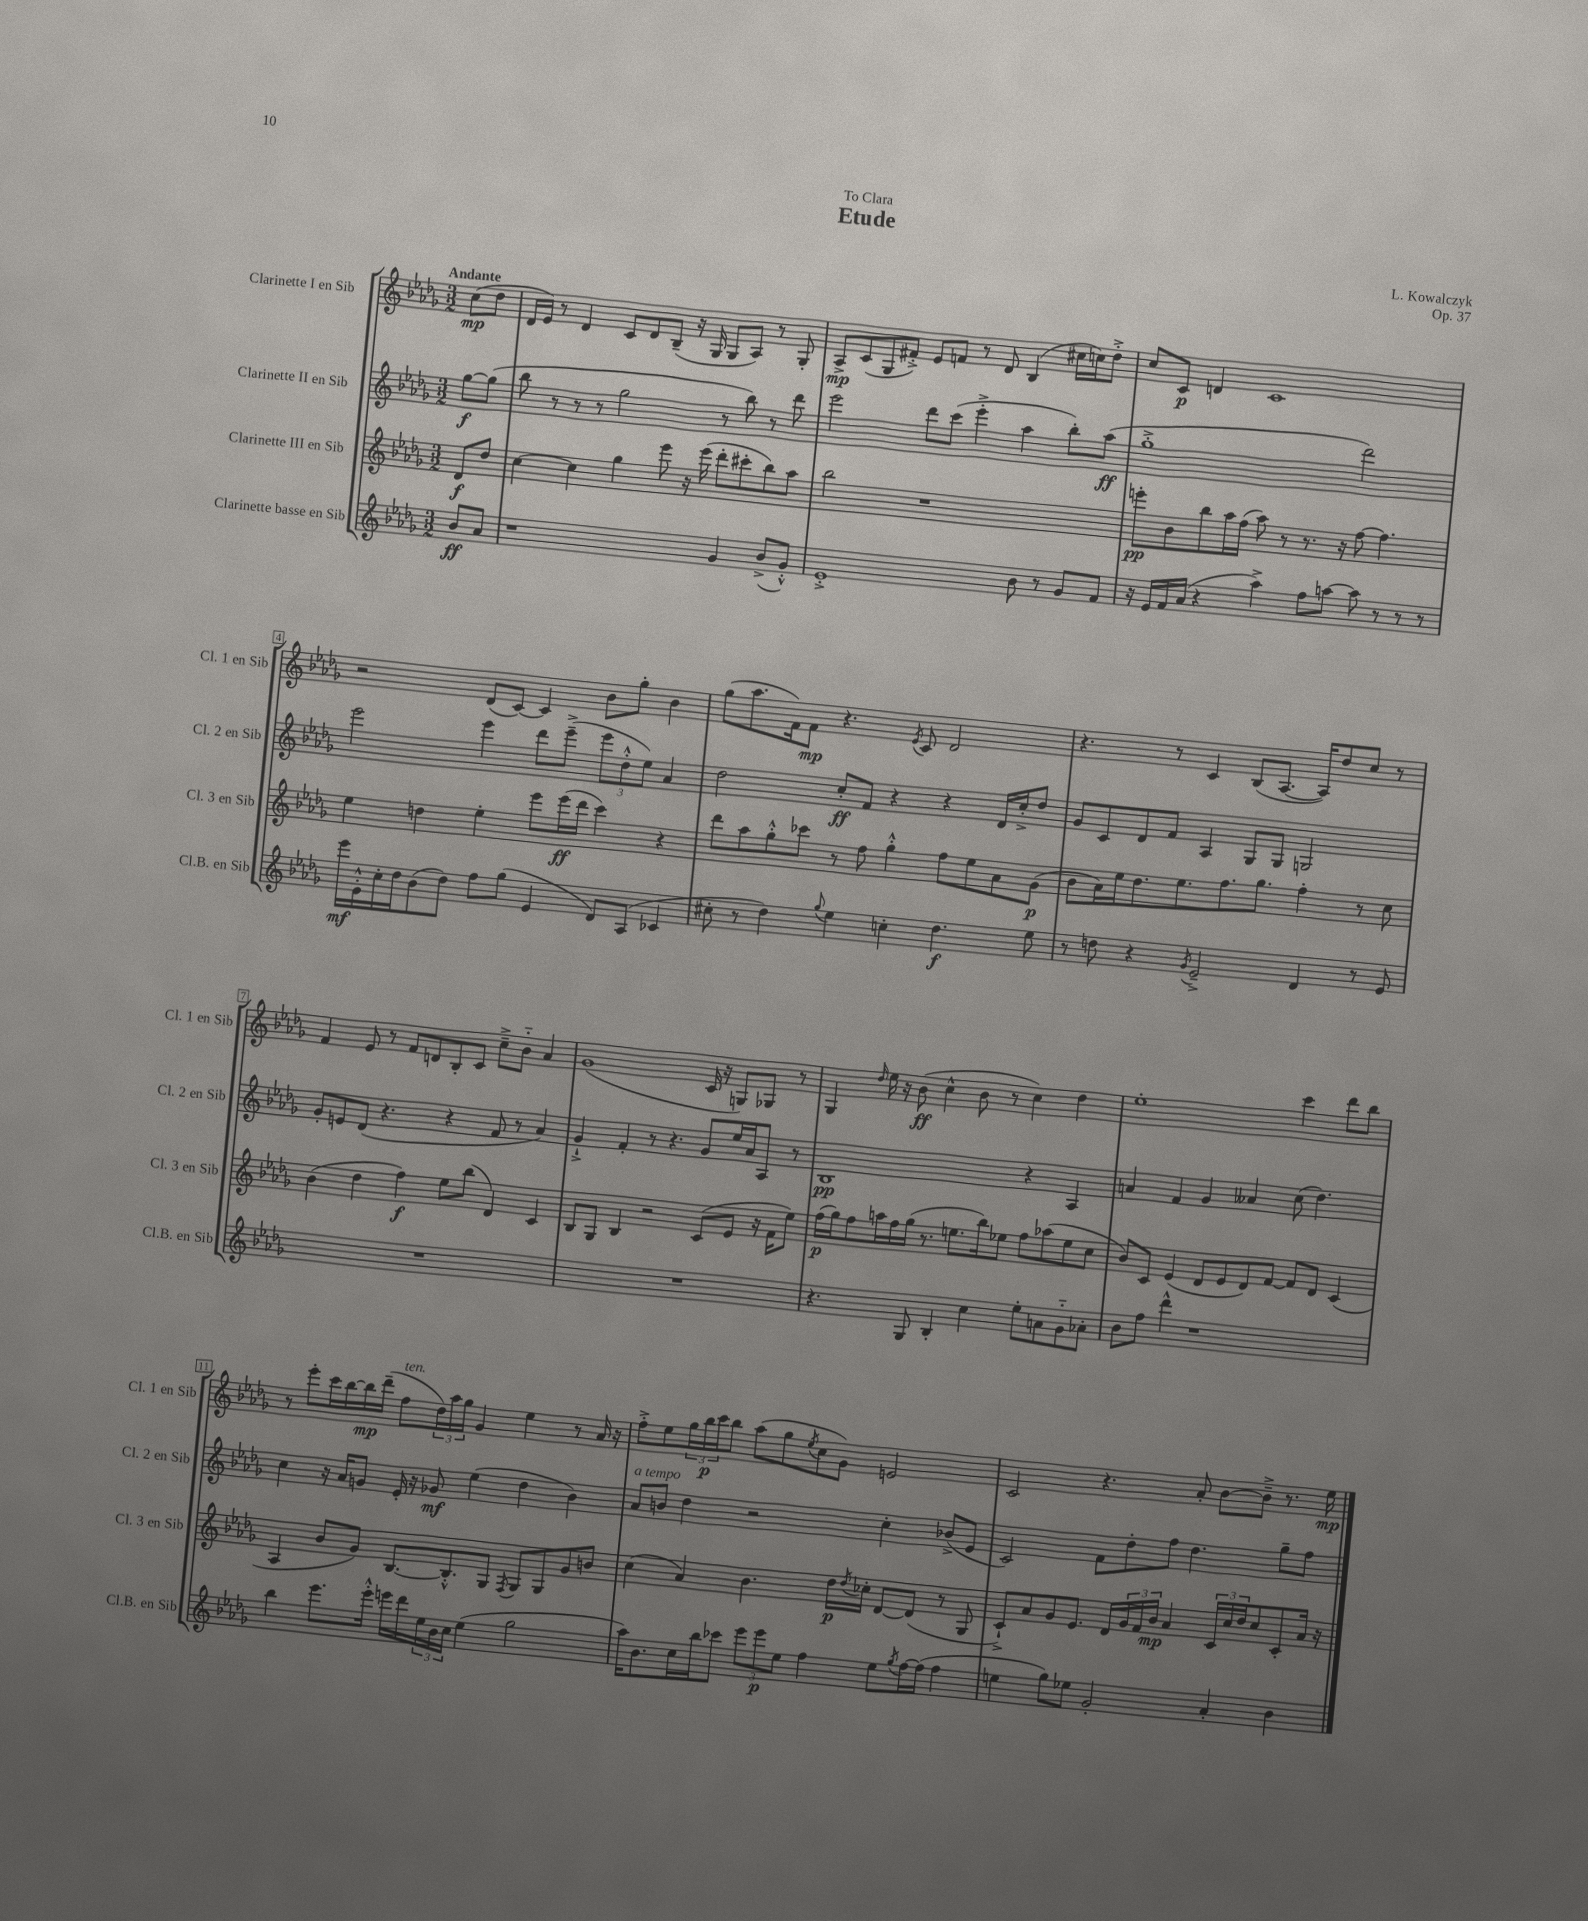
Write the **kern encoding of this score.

**kern	**dynam	**kern	**dynam	**kern	**dynam	**kern	**dynam
*part4	*part4	*part3	*part3	*part2	*part2	*part1	*part1
*staff4	*staff4	*staff3	*staff3	*staff2	*staff2	*staff1	*staff1
*I"Clarinette basse en Sib	*	*I"Clarinette III en Sib	*	*I"Clarinette II en Sib	*	*I"Clarinette I en Sib	*
*I'Cl.B. en Sib	*	*I'Cl. 3 en Sib	*	*I'Cl. 2 en Sib	*	*I'Cl. 1 en Sib	*
*clefG2	*	*clefG2	*	*clefG2	*	*clefG2	*
*k[b-e-a-d-g-]	*	*k[b-e-a-d-g-]	*	*k[b-e-a-d-g-]	*	*k[b-e-a-d-g-]	*
*M3/2	*	*M3/2	*	*M3/2	*	*M3/2	*
=	=	=	=	=	=	=	=
!	!	!	!	!	!	!LO:TX:a:B:t=Andante	!
8b-/L	ff	8d-/L	f	[8gg-\L	f	(8cc\L	mp
8a-/J	.	8dd-/J	.	(8gg-\J]	.	8dd-\J	.
=1	=1	=1	=1	=1	=1	=1	=1
1r	.	[4cc\	.	8bb-\	.	16d-/LL	.
.	.	.	.	.	.	16e-/JJ)	.
.	.	.	.	8r	.	8r	.
.	.	4cc\]	.	8r	.	4d-/	.
.	.	.	.	8r	.	.	.
.	.	4gg-\	.	2gg-\	.	8c/L	.
.	.	.	.	.	.	8d-/	.
.	.	8eee-\	.	.	.	(8B-~/J	.
.	.	16r	.	.	.	16r	.
.	.	(16eee-\	.	.	.	16G-/	.
4g-/	.	8ddd-'\L	.	8r	.	8G-/L	.
.	.	8ccc#X'\	.	8bb-\)	.	8A-/J)	.
(8b-^/L	.	8bb-\)	.	8r	.	8r	.
8g-'^^/J)	.	8aa-\J	.	8ddd-\	.	8G-'/	.
=2	=2	=2	=2	=2	=2	=2	=2
1e-'^	.	2bb-\	.	2eee-\	.	8A-^/L	mp
.	.	.	.	.	.	(8c/	.
.	.	.	.	.	.	8G-/	.
.	.	.	.	.	.	8f#X'^/J)	.
.	.	1r	.	8ddd-\L	.	8e-/L	.
.	.	.	.	(8ccc\J	.	8fn/J	.
.	.	.	.	4eee-'^\	.	8r	.
.	.	.	.	.	.	8d-/	.
8b-\	.	.	.	4aa-\	.	(4B-/	.
8r	.	.	.	.	.	.	.
8g-/L	.	.	.	8bb-'\L)	.	16cc#X\LL	.
.	.	.	.	.	.	16ccn\J)	.
8f/J	.	.	.	(8aa-\J	ff	8dd-'^\J	.
=3	=3	=3	=3	=3	=3	=3	=3
16r	.	8eeen'\L	pp	1gg-'^	.	8cc/L	.
16e-/LL	.	.	.	.	.	.	.
16f/	.	8b-\	.	.	.	8c/J	p
(16a-/JJ	.	.	.	.	.	.	.
4r	.	8bb-\	.	.	.	4dn/	.
.	.	16aa-\L	.	.	.	.	.
.	.	(16ff\JJ	.	.	.	.	.
4aa-^\)	.	8aa-\)	.	.	.	1c	.
.	.	8r	.	.	.	.	.
8ff\L	.	8.r	.	.	.	.	.
[8aan\J	.	.	.	.	.	.	.
.	.	16r	.	.	.	.	.
8aa\]	.	[8ff\	.	2ddd-\)	.	.	.
8r	.	4.ff\]	.	.	.	.	.
8r	.	.	.	.	.	.	.
8r	.	.	.	.	.	.	.
!!LO:LB:g=z
=4	=4	=4	=4	=4	=4	=4	=4
16eee-\LL	mf	4ee-\	.	2eee-\	.	2r	.
16e-'^^\	.	.	.	.	.	.	.
16cc'\	.	.	.	.	.	.	.
16dd-\J	.	.	.	.	.	.	.
(8b-\	.	4ddn\	.	.	.	.	.
8dd-\J)	.	.	.	.	.	.	.
8ff\L	.	4ee-'\	.	4eee-\	.	(8d-/L	.
(8gg-\J	.	.	.	.	.	[8c/J)	.
4e-/	.	8eee-\L	.	8ddd-\L	.	4c/]	.
.	.	(16eee-\L	ff	(8eee-~^\J	.	.	.
.	.	16ddd-\JJ	.	.	.	.	.
8d-/L)	.	4ccc\)	.	12eee-\L	.	8b-\L	.
.	.	.	.	12dd-'^^\	.	.	.
(8A-/J	.	.	.	.	.	8gg-'\J	.
.	.	.	.	12ee-\J)	.	.	.
4c-X/	.	4r	.	4a-/	.	4b-\	.
=5	=5	=5	=5	=5	=5	=5	=5
8cc#X'\	.	8ddd-\L	.	2dd-\	.	(8gg-\L	.
8r	.	8aa-\	.	.	.	8.aa-\	.
4dd-\)	.	8gg-'^^\	.	.	.	.	.
.	.	.	.	.	.	16f\k)	.
.	.	8ccc-X\J	.	.	.	8f\J	mp
8qqgg-/	.	.	.	.	.	.	.
4ee-\	.	8r	.	8cc'/L	ff	4.r	.
.	.	8ff\	.	8f/J	.	.	.
4ccn'\	.	4gg-'^^\	.	4r	.	.	.
.	.	.	.	.	.	8qe-/	.
.	.	.	.	.	.	8c/	.
4.dd-\	f	8ff\L	.	4r	.	2d-/	.
.	.	8ee-\	.	.	.	.	.
.	.	8a-\	.	16d-/LL	.	.	.
.	.	.	.	16cc'^/J	.	.	.
8ee-\	.	(8g-\J	p	8dd-/J	.	.	.
=6	=6	=6	=6	=6	=6	=6	=6
8r	.	8b-\L	.	8g-/L	.	4.r	.
8ddn\	.	16a-\L)	.	8c/	.	.	.
.	.	16ee-\J	.	.	.	.	.
4r	.	8.dd-\	.	8d-/	.	.	.
.	.	.	.	8f/J	.	8r	.
.	.	8.ee-\	.	.	.	.	.
8qg-/	.	.	.	.	.	.	.
2e-~^/	.	.	.	4A-/	.	4c/	.
.	.	8.ff\	.	.	.	.	.
.	.	.	.	8G-/L	.	(8B-/L	.
.	.	8.gg-\J	.	.	.	.	.
.	.	.	.	8G-/J	.	[8.A-/J	.
4d-/	.	4ff'\	.	2Gn/	.	.	.
.	.	.	.	.	.	16A-/KL])	.
.	.	.	.	.	.	8dd-/	.
8r	.	8r	.	.	.	8cc/J	.
8e-/	.	8cc\	.	.	.	8r	.
!!LO:LB:g=z
=7	=7	=7	=7	=7	=7	=7	=7
1.r	.	(4b-\	.	8g-'/L	.	4f/	.
.	.	.	.	8en/	.	.	.
.	.	4dd-\	.	(8d-/J	.	8e-/	.
.	.	.	.	4.r	.	8r	.
.	.	4ff\)	f	.	.	8f/L	.
.	.	.	.	.	.	8dn/	.
.	.	8ee-\L	.	4r	.	8B-'/	.
.	.	(8bb-\J	.	.	.	8c/J	.
.	.	4d-/)	.	8f/	.	8cc~^\L	.
.	.	.	.	8r	.	8b-\J	.
.	.	4c/	.	4a-/)	.	4a-/	.
=8	=8	=8	=8	=8	=8	=8	=8
1.r	.	8B-/L	.	4g-`^/	.	(1g-	.
.	.	8G-/J	.	.	.	.	.
.	.	4B-/	.	4f'/	.	.	.
.	.	2r	.	8r	.	.	.
.	.	.	.	4.r	.	.	.
.	.	(8c/L	.	8g-/L	.	16c/	.
.	.	.	.	.	.	16r	.
.	.	8e-/J	.	16ee-/L	.	8Gn/L)	.
.	.	.	.	16a-/J	.	.	.
.	.	16r	.	8A-/J	.	8G-X/J	.
.	.	16f\KL	.	.	.	.	.
.	.	8ee-\J)	.	8r	.	8r	.
=9	=9	=9	=9	=9	=9	=9	=9
4.r	.	(16ff\LL	p	1B-	pp	4G-/	.
.	.	16gg-\J)	.	.	.	.	.
.	.	8ff\	.	.	.	.	.
.	.	.	.	.	.	16qqdd-/	.
.	.	16aan\L	.	.	.	16ee-\	.
.	.	16ff\	.	.	.	16r	.
8G-/	.	(16gg-\JJ	.	.	.	(8b-\	ff
.	.	8.r	.	.	.	.	.
4B-'/	.	.	.	.	.	4cc^^\	.
.	.	8.een\L	.	.	.	.	.
4cc\	.	.	.	.	.	8b-\	.
.	.	16bb-\k)	.	.	.	.	.
.	.	8ee-X\J	.	.	.	8r	.
8ee-'\L	.	8ff\L	.	4r	.	4cc\)	.
8an\	.	(8aa-X\	.	.	.	.	.
8g-\	.	8ee-\	.	4A-/	.	4dd-\	.
8a-X'\J	.	8cc\J	.	.	.	.	.
=10	=10	=10	=10	=10	=10	=10	=10
8b-\L	.	8b-/L)	.	4an/	.	1ee-'	.
8ff\J	.	8c/J	.	.	.	.	.
4ddd-^^\	.	(4e-/	.	4f/	.	.	.
1r	.	8d-/L	.	4g-/	.	.	.
.	.	8e-/	.	.	.	.	.
.	.	8d-/)	.	4a--X/	.	.	.
.	.	[8f/J	.	.	.	.	.
.	.	8f/L]	.	(8cc\	.	4ccc\	.
.	.	8d-/J	.	4.dd-\)	.	.	.
.	.	(4c/	.	.	.	8ddd-\L	.
.	.	.	.	.	.	8bb-\J	.
!!LO:LB:g=z
=11	=11	=11	=11	=11	=11	=11	=11
4bb-\	.	4A-/	.	4cc\	.	8r	.
.	.	.	.	.	.	8eee-'\L	.
8.eee-\L	.	8b-/L	.	16r	.	16ccc\L	.
.	.	.	.	16a-/KL	.	[16bb-\	.
.	.	8g-/J)	.	8gn/J	.	16bb-\]	mp
16eee-'^^\Jk	.	.	.	.	.	(16ddd-~\JJ	.
!	!	!	!	!	!	!LO:TX:a:i:t=ten.	!
16eeen\LL	.	[8.B-/L	.	16e-'/	.	8ff\L	.
16ddd-\	.	.	.	16r	.	.	.
24ee-\	.	.	.	8g-X/	mf	24dd-\L)	.
24b-\	.	.	.	.	.	24aa-\	.
.	.	8.B-'^^/]	.	.	.	.	.
24cc\JJ	.	.	.	.	.	24gg-\JJ	.
(4ee-\	.	.	.	(4ee-\	.	4g-/	.
.	.	8G-/J	.	.	.	.	.
.	.	8qF/	.	.	.	.	.
2gg-\	.	8G-/L	.	4dd-\	.	4ee-\	.
.	.	8G-/	.	.	.	.	.
.	.	8g-/	.	4b-\)	.	8r	.
.	.	8bn/J	.	.	.	16a-/	.
.	.	.	.	.	.	16r	.
=12	=12	=12	=12	=12	=12	=12	=12
!	!	!	!	!LO:TX:a:i:t=a tempo	!	!	!
16aa-\KL)	.	(4cc\	.	8a-/L	.	8ff'^\L	.
8.b-\	.	.	.	.	.	.	.
.	.	.	.	8bn/J	.	8ee-\	.
16cc\L	.	4a-/)	.	4dd-\	.	24gg-\L	.
.	.	.	.	.	.	24bb-\	p
16bb-\J	.	.	.	.	.	.	.
.	.	.	.	.	.	24ccc\J	.
8ccc-X\J	.	.	.	.	.	8bb-\J	.
12eee-\L	.	4.b-\	.	2r	.	(8aa-\L	.
12eee-\	p	.	.	.	.	.	.
.	.	.	.	.	.	8gg-\	.
12ee-\J	.	.	.	.	.	.	.
.	.	.	.	.	.	8qee-/	.
4ff\	.	.	.	.	.	8cc\	.
.	.	16dd-\LL	p	.	.	8g-\J)	.
.	.	8qdd-/	.	.	.	.	.
.	.	16cc-X'\JJ	.	.	.	.	.
8ee-\L	.	[8d-/L	.	4cc'\	.	2en/	.
8qgg-/	.	.	.	.	.	.	.
[16ff\L	.	(8d-/J]	.	.	.	.	.
(16ff\JJ]	.	.	.	.	.	.	.
4ff\	.	8r	.	(8b-X^/L	.	.	.
.	.	8G-/	.	8e-/J	.	.	.
=13	=13	=13	=13	=13	=13	=13	=13
4een\	.	8c`^/L)	.	2c/)	.	2c/	.
.	.	8a-/	.	.	.	.	.
8gg-\L)	.	8g-/	.	.	.	.	.
8ee-X\J	.	8.e-/J	.	.	.	.	.
2g-'/	.	.	.	8f\L	.	4.r	.
.	.	16d-/LL	.	.	.	.	.
.	.	24g-/	.	8dd-'\	.	.	.
.	.	24f/	.	.	.	.	.
.	.	24b-/JJ	mp	.	.	.	.
.	.	4a-/	.	8ff\J	.	.	.
.	.	.	.	4.dd-\	.	8a-'/	.
4a-'/	.	24c/LL	.	.	.	[8b-\L	.
.	.	24cc/	.	.	.	.	.
.	.	24dd-/J	.	.	.	.	.
.	.	8cc/	.	.	.	8b-~^\J]	.
4b-\	.	8c'/	.	8gg-~\L	.	8.r	.
.	.	16a-/Jk	.	8ff\J	.	.	.
.	.	16r	.	.	.	16ee-\	mp
==	==	==	==	==	==	==	==
*-	*-	*-	*-	*-	*-	*-	*-
